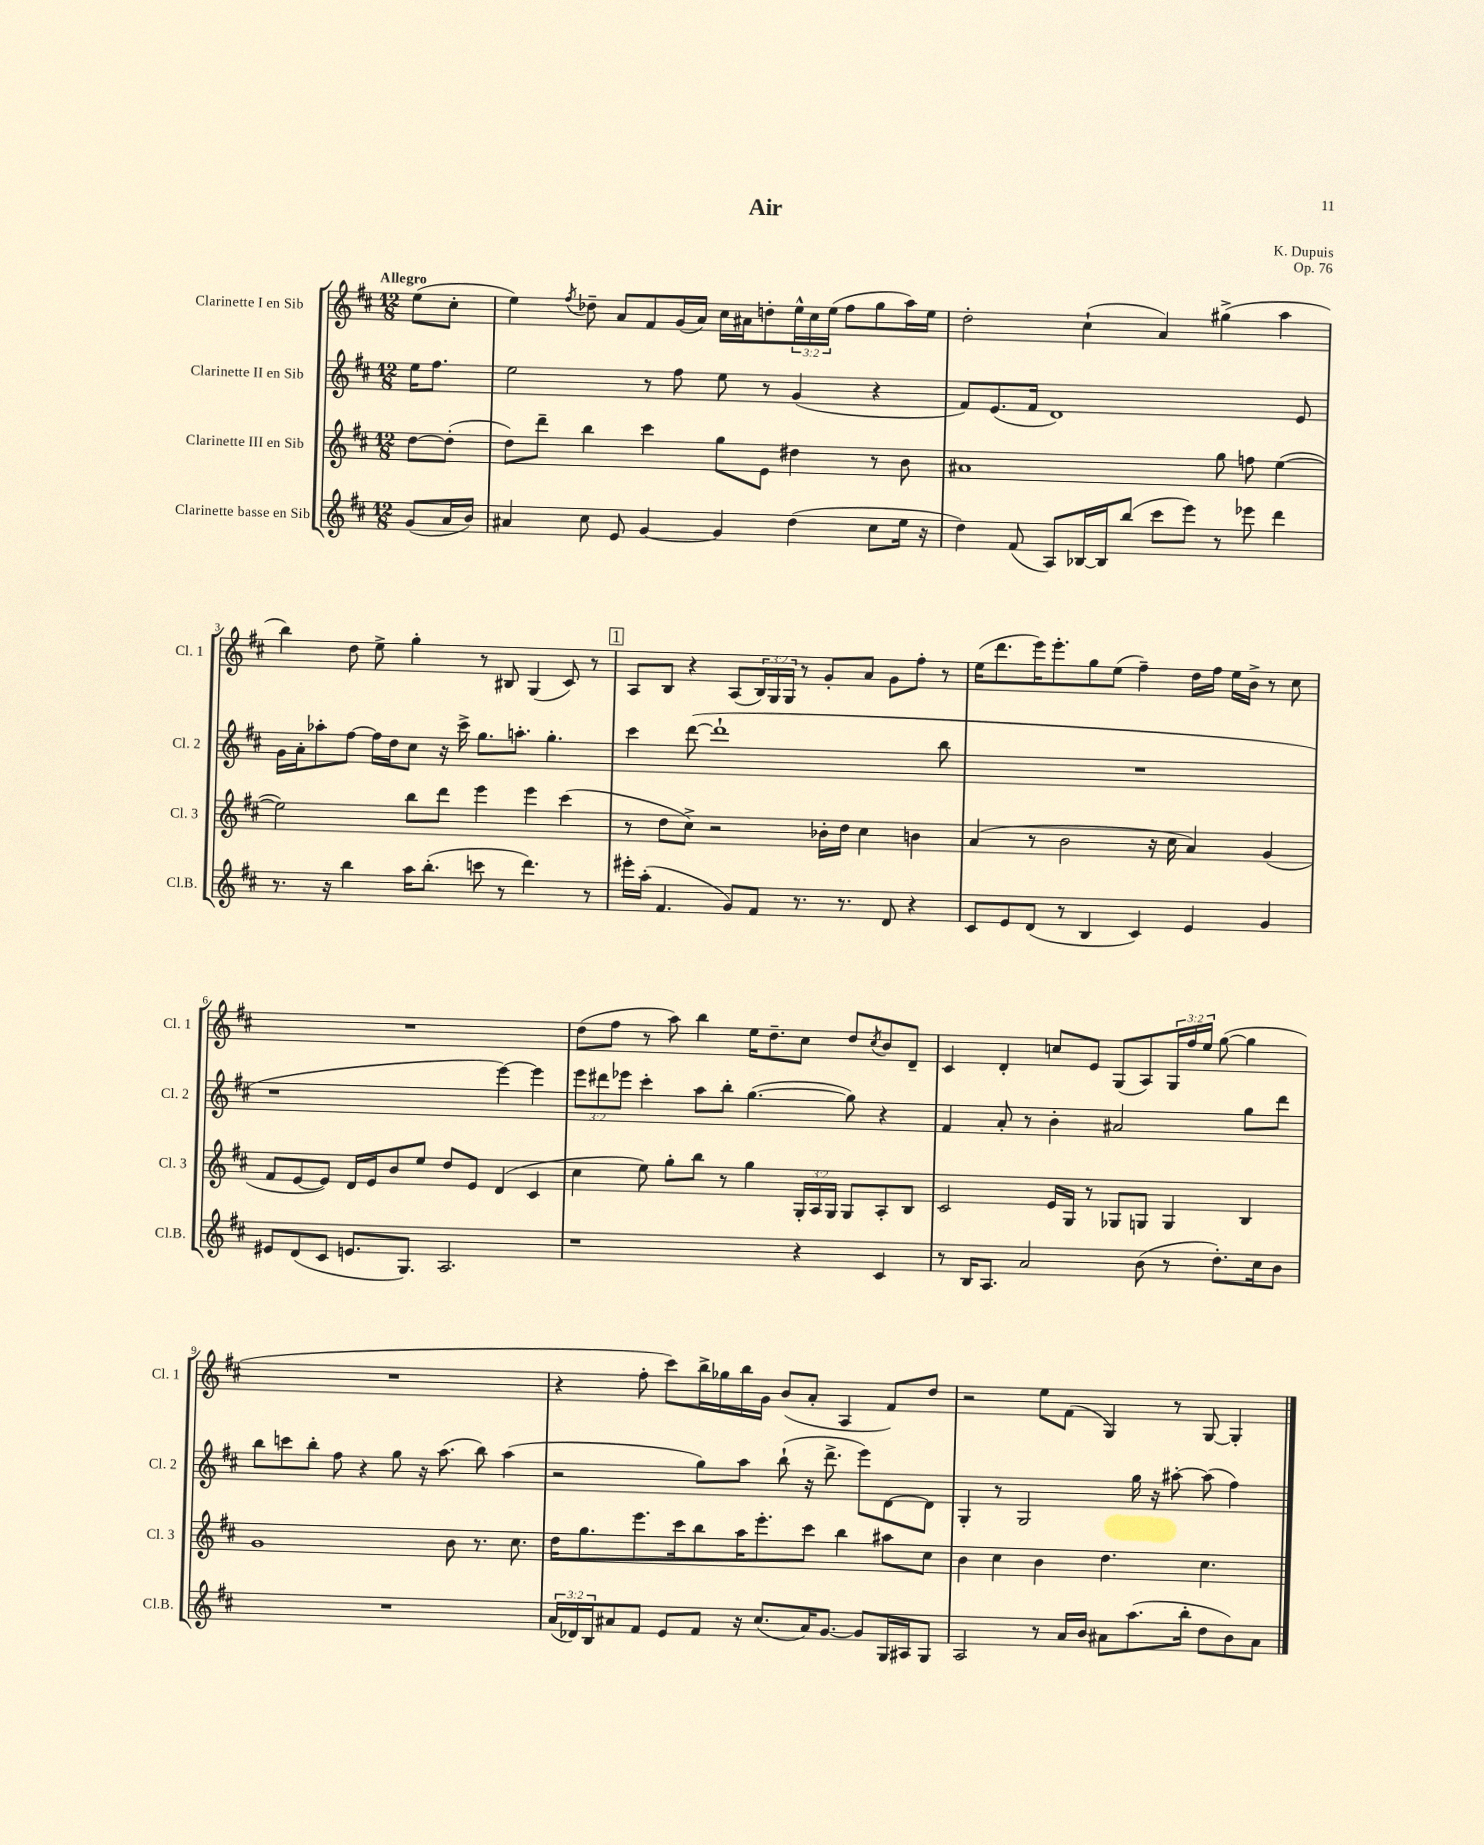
\header { title = "Air" composer = "K. Dupuis" opus = "Op. 76" }
<<
\new StaffGroup <<
\new Staff = "s0" \with { instrumentName = "Clarinette I en Sib" shortInstrumentName = "Cl. 1" } {
    \clef treble \key d \major \numericTimeSignature \time 12/8 \override Staff.TupletNumber.text = #tuplet-number::calc-fraction-text \partial 4 \tempo "Allegro"
    e''8( cis''8-. |
    e''4) \acciaccatura { fis''8 } des''8-- a'8 fis'8 g'16( a'16) cis''16 ais'16 d''8-. \tuplet 3/2 { e''16-^ cis''16 e''16( } fis''8 g''8 a''16) e''16 |
    d''2-. cis''4-!( a'4) gis''4->( a''4 |
    b''4) d''8 e''8-> g''4-. r8 bis8 g4( cis'8) r8 |
    \mark \markup { \box "1" } a8 b8 r4 a8( \tuplet 3/2 { b16) g16 g16 } r8 g'8-. a'8 g'8 fis''8-. r8 |
    e''16( d'''8. e'''16) e'''8.-. g''8 e''8( fis''4--) d''16 fis''16 e''16 b'16-> r8 cis''8 |
    R1. |
    d''8( fis''8 r8 a''8) b''4 e''16 d''8.-- cis''8 d''8 \acciaccatura { cis''8 } b'8 d'8-- |
    cis'4 d'4-. c''8 e'8 g8( a8) \tuplet 3/2 { g16 fis''16 e''16 } g''8~( g''4 |
    R1. |
    r4 fis''8-. cis'''8) b''16-> ges''16 b''16 g'16 b'8( a'8-. a4 fis'8) d''8 |
    r2 e''8 fis'8( g4) r8 g8~ g4-. \bar "|." |
}
\new Staff = "s1" \with { instrumentName = "Clarinette II en Sib" shortInstrumentName = "Cl. 2" } {
    \clef treble \key d \major \numericTimeSignature \time 12/8 \override Staff.TupletNumber.text = #tuplet-number::calc-fraction-text \partial 4
    e''16 fis''8. |
    e''2 r8 fis''8 e''8 r8 g'4( r4 |
    fis'8) e'8.( fis'16 d'1) e'8 |
    g'16 a'16-. aes''8-. fis''8~ fis''16 d''16 cis''8 r16 cis'''16-> g''8. a''8.-. g''4.-. |
    \mark \markup { \box "1" } cis'''4 d'''8~( d'''1-! b''8 |
    R1. |
    r1 e'''4~) e'''4 |
    \tuplet 3/2 { e'''8 dis'''8 ees'''8 } cis'''4-. a''8 b''8-. g''4.~( g''8) r4 |
    fis'4 a'8-. r8 b'4-. ais'2 g''8 d'''8 |
    b''8 c'''8 b''8-. fis''8 r4 g''8 r16 a''8.( b''8) a''4( |
    r2 g''8) a''8 b''8-!( r16 d'''8.-> e'''8) d'8~ d'8 |
    g4-. r8 g2 g''16 r16 ais''8~-. ais''8( fis''4) \bar "|." |
}
\new Staff = "s2" \with { instrumentName = "Clarinette III en Sib" shortInstrumentName = "Cl. 3" } {
    \clef treble \key d \major \numericTimeSignature \time 12/8 \override Staff.TupletNumber.text = #tuplet-number::calc-fraction-text \partial 4
    d''8~ d''8-.( |
    d''8) d'''8-- b''4 cis'''4 g''8 e'8 dis''4 r8 b'8 |
    ais'1 g''8 f''8 e''4~( |
    e''2) b''8 d'''8 e'''4 e'''4 cis'''4( |
    \mark \markup { \box "1" } r8 d''8 cis''8->) r2 bes'16-. d''16 cis''4 b'4 |
    a'4( r8 b'2 r16 cis''16 a'4) g'4( |
    fis'8 e'8~ e'8) d'16 e'16 b'8 e''8 d''8 e'8 d'4( cis'4 |
    cis''4 e''8) g''8-. b''8 r8 g''4 \tuplet 3/2 { g16-. a16 g16 } g8 a8-. b8 |
    cis'2 e'16 g16 r8 ges8 g8 g4 b4 |
    g'1 b'8 r8. cis''8. |
    d''16 g''8. e'''8. cis'''16 b''8 a''16 e'''8.-. cis'''8 b''4 ais''8 cis''8 |
    b'4 cis''4 b'4 d''4. cis''4. \bar "|." |
}
\new Staff = "s3" \with { instrumentName = "Clarinette basse en Sib" shortInstrumentName = "Cl.B." } {
    \clef treble \key d \major \numericTimeSignature \time 12/8 \override Staff.TupletNumber.text = #tuplet-number::calc-fraction-text \partial 4
    g'8( a'16 b'16) |
    ais'4 cis''8 e'8 g'4~ g'4 d''4( cis''8 e''16 r16 |
    d''4) fis'8( a8) bes16~ bes16 b''8( cis'''8 e'''8) r8 ees'''8 d'''4 |
    r8. r16 b''4 a''16 b''8.-.( c'''8 r8 d'''4.) r8 |
    \mark \markup { \box "1" } eis'''16-. a''16-.( fis'4. g'8) fis'8 r8. r8. d'8 r4 |
    cis'8 e'8 d'8( r8 b4 cis'4) e'4 g'4 |
    eis'8 d'8( cis'8 e'8. g8.) a2. |
    r1 r4 cis'4 |
    r8 b16 a8. a'2 b'8( r8 d''8.-.) cis''16 b'8 |
    R1. |
    \tuplet 3/2 { a'16( des'16) b16 } ais'8 fis'8 e'8 fis'8 r16 cis''8.( ais'16) g'8.~ g'8 g16 ais16 g8 |
    a2 r8 a'16 b'16 ais'8 a''8.( b''16-. d''8 b'8) ais'8 \bar "|." |
}
>>
>>
